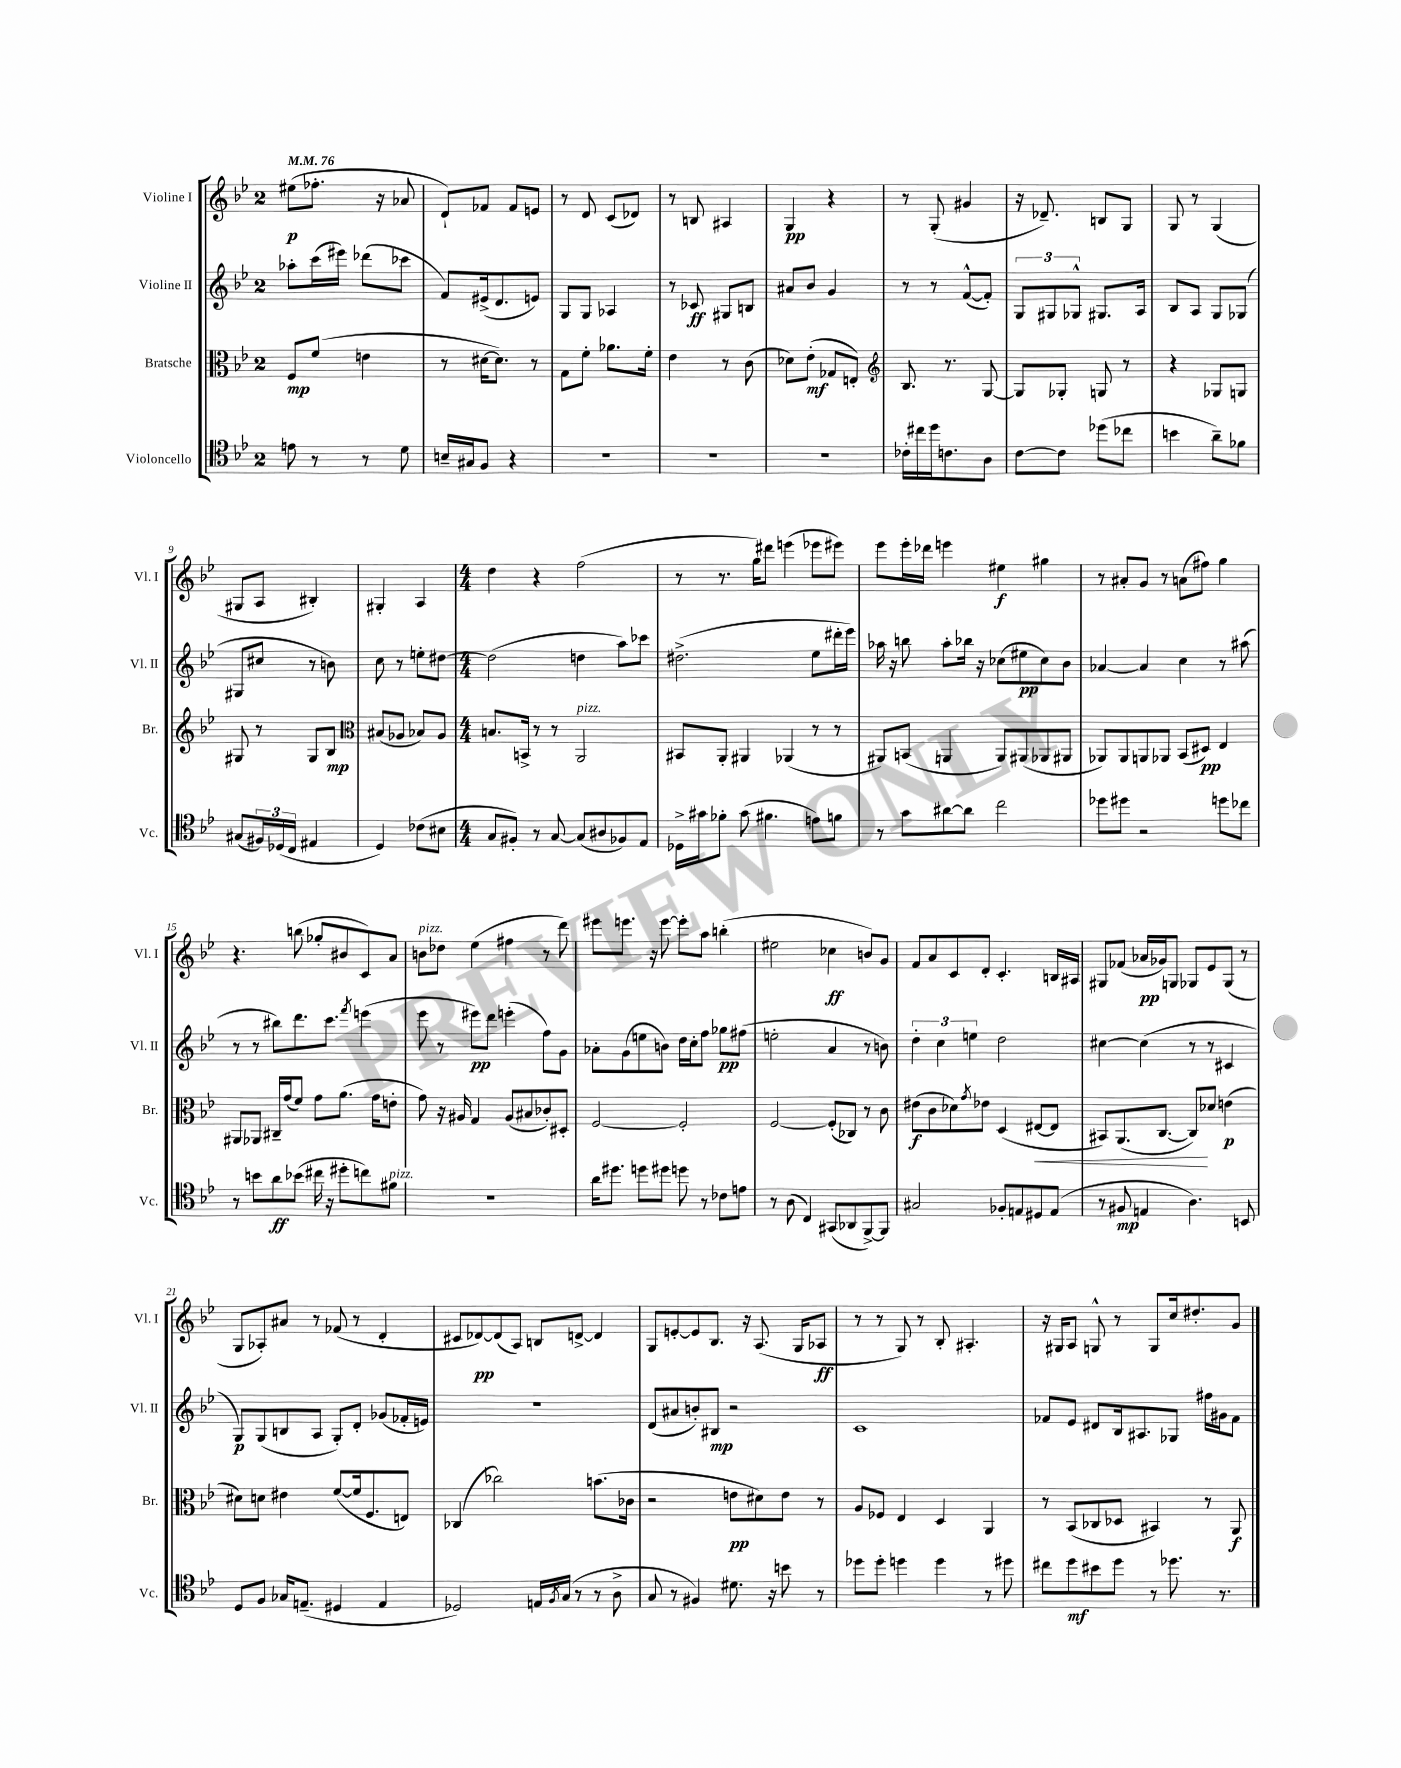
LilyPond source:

<<
\new StaffGroup <<
\new Staff = "s0" \with { instrumentName = "Violine I" shortInstrumentName = "Vl. I" } {
    \clef treble \key bes \major \once \override Staff.TimeSignature.style = #'single-digit \time 2/4 \tempo 4 = 76
    eis''8\p( fes''8.-. r16 aes'8 |
    d'8-!) fes'8 fes'8 e'8 |
    r8 d'8 c'8( des'8) |
    r8 b8 ais4 |
    g4\pp r4 |
    r8 g8-.( gis'4 |
    r16 des'8.--) b8 g8 |
    g8 r8 g4( |
    gis8 a8 bis4-.) |
    gis4-. a4 |
    \numericTimeSignature \time 4/4 d''4 r4 f''2( |
    r8 r8. g''16) dis'''8 e'''4( ees'''8 eis'''8) |
    ees'''8 ees'''16-. des'''16 e'''4 eis''4\f gis''4 |
    r8 ais'8-. g'8 r8 a'8( fis''8) g''4 |
    r4. b''8( ges''8-. bis'8 c'8) a'8 |
    b'8^\markup { \italic "pizz." } des''8 ees''4( fis''4 r8 d'''8) |
    eis'''8 e'''8. r16 e'''8~ e'''8-. a''8 b''4-.( |
    eis''2 ces''4\ff b'8) g'8 |
    f'8 a'8 c'8 d'8-. c'4.-. b16 ais16 |
    gis8 fes'8( aes'16\pp ges'16) g8 ges8 ees'8 ges8( r8 |
    g8 aes8-.) ais'8 r8 fes'8( r8 d'4-. |
    cis'8 des'8~\pp) des'8( a8) b8 d'8~-> d'4 |
    g8 e'8~-. e'8 bes8. r16 a8.( g16 aes8\ff |
    r8 r8 g8) r8 bes8-. ais4.-. |
    r16 gis16 a8 g8-^ r8 g8 c''16 dis''8.-. g'8 \bar "|." |
}
\new Staff = "s1" \with { instrumentName = "Violine II" shortInstrumentName = "Vl. II" } {
    \clef treble \key bes \major \once \override Staff.TimeSignature.style = #'single-digit \time 2/4
    aes''8-. c'''16( eis'''16) des'''8( ces'''8 |
    f'8) eis'16->( d'8. e'8) |
    g8 g8 aes4 |
    r8 ces'8\ff gis8 b8 |
    ais'8 bes'8 g'4 |
    r8 r8 f'8~-^( f'8-.) |
    \tuplet 3/2 { g8 gis8 ges8-^ } gis8. a16 |
    bes8 a8 g8 ges8( |
    gis8 cis''8 r8 b'8) |
    c''8 r8 e''8-. dis''8~ |
    \numericTimeSignature \time 4/4 dis''2( d''4 a''8) ces'''8 |
    dis''2.->( ees''8 dis'''16-. ees'''16) |
    aes''16 r16 b''8 aes''8-. bes''16 r16 ces''8( eis''8\pp ces''8) bes'8 |
    aes'4~ aes'4 c''4 r8 ais''8( |
    r8 r8 bis''8) d'''8. c'''8. \acciaccatura { f'''8 } e'''4( |
    ees'''8 r8 eis'''8\pp) d'''8 e'''4-.( f''8) g'8 |
    aes'8-. g'8( e''8 b'8) d''16 c''16-. f''8 ges''8\pp fis''8( |
    e''2-. a'4 r8 b'8) |
    \tuplet 3/2 { d''4-. c''4 e''4 } d''2 |
    cis''4~ cis''4( r8 r8 cis'4 |
    g8\p) g8( b8 a8 g8-.) d'8-. ges'8( fes'16-. e'16) |
    R1 |
    d'8( ais'8 b'8-.) bis8\mp r2 |
    c'1 |
    fes'8 ees'8 dis'8 bes16 ais8. ges8 fis''16 gis'16 fes'8 \bar "|." |
}
\new Staff = "s2" \with { instrumentName = "Bratsche" shortInstrumentName = "Br." } {
    \clef alto \key bes \major \once \override Staff.TimeSignature.style = #'single-digit \time 2/4
    f8\mp f'8( e'4 |
    r8 dis'16~ dis'8.) r8 |
    g8 f'8-. aes'8. f'16-. |
    ees'4 r8 c'8( |
    des'8) ees'8-.\mf( ges8 e8-.) |
    \clef treble bes8. r8. g8~ |
    g8 ges8-. g8 r8 |
    r4 ges8 g8 |
    gis8 r8 gis8 bes8\mp |
    \clef alto bis8( aes8 bes8) aes8 |
    \numericTimeSignature \time 4/4 b8. b,16-> r8 r8 a,2^\markup { \italic "pizz." } |
    bis,8 a,8-. ais,4 aes,4( r8 r8 |
    ais,8) b,8( a,4 a,8) ais,8( aes,8 ais,8 |
    aes,8) aes,8 a,8 aes,8 bes,8( dis8\pp) ees4 |
    ais,8 aes,8 cis16-- g'16( f'8) g'8 a'8.( g'16 e'8-. |
    g'8) r16 ais16 g4 ais8( bis8 ces'8-.) dis8-. |
    f2~ f2-. |
    f2~ f8-.( ces8) r8 c'8 |
    eis'8\f( c'8 des'8) \acciaccatura { g'8 } ees'8 d4( eis8~\< eis8 |
    bis,8) a,8.( c8.~ c8\!) des'8 e'4\p( |
    dis'8) d'8 eis'4 f'8~( f'16 f8. e8) |
    ces4( ces''2) b'8.( ces'16 |
    r2 e'8\pp dis'8) e'8 r8 |
    a8 fes8 ees4 d4 a,4 |
    r8 bes,8( ces8 des8 bis,4) r8 a,8\f \bar "|." |
}
\new Staff = "s3" \with { instrumentName = "Violoncello" shortInstrumentName = "Vc." } {
    \clef tenor \key bes \major \once \override Staff.TimeSignature.style = #'single-digit \time 2/4
    e'8 r8 r8 d'8 |
    b16-- gis16 f8 r4 |
    R2 |
    R2 |
    R2 |
    ces'16-. cis''16 d''16 c'8. a8 |
    c'8~ c'8 des''8( ces''8 |
    b'4 a'8--) fes'8 |
    gis8( \tuplet 3/2 { fis16) des16( c16 } eis4 |
    d4) ces'8( bis8 |
    \numericTimeSignature \time 4/4 g8 fis8-.) r8 g8~ g8( ais8 fes8) ees8 |
    des16-> gis'16 fes'8-. gis'8( fis'4. e'8) f'8 |
    r8 g'8 ais'8~ ais'8 c''2 |
    des''8 dis''8 r2 d''8 ces''8 |
    r8 b'8 a'8\ff bes'8( cis''16 r16 dis''8-. c''8) fis'8^\markup { \italic "pizz." } |
    R1 |
    a'16 dis''8. d''8 dis''8 d''8 r8 ces'8 e'8 |
    r8 a8( c4) gis,8( aes,8 f,8~->) f,8 |
    gis2 fes8-. e8 dis8 e8( |
    r8 fis8\mp e4 a4.) b,8 |
    d8 f8 ges16 e8.--( dis4 e4 |
    des2) e16 \acciaccatura { f8 } g16( r8 r8 a8-> |
    g8 r8 fis4) dis'8. r16 b'8 r8 |
    des''8 des''8-. d''4 d''4 r8 dis''8 |
    cis''8 d''8\mf bis'8 d''8 r8 des''8. r8. \bar "|." |
}
>>
>>
